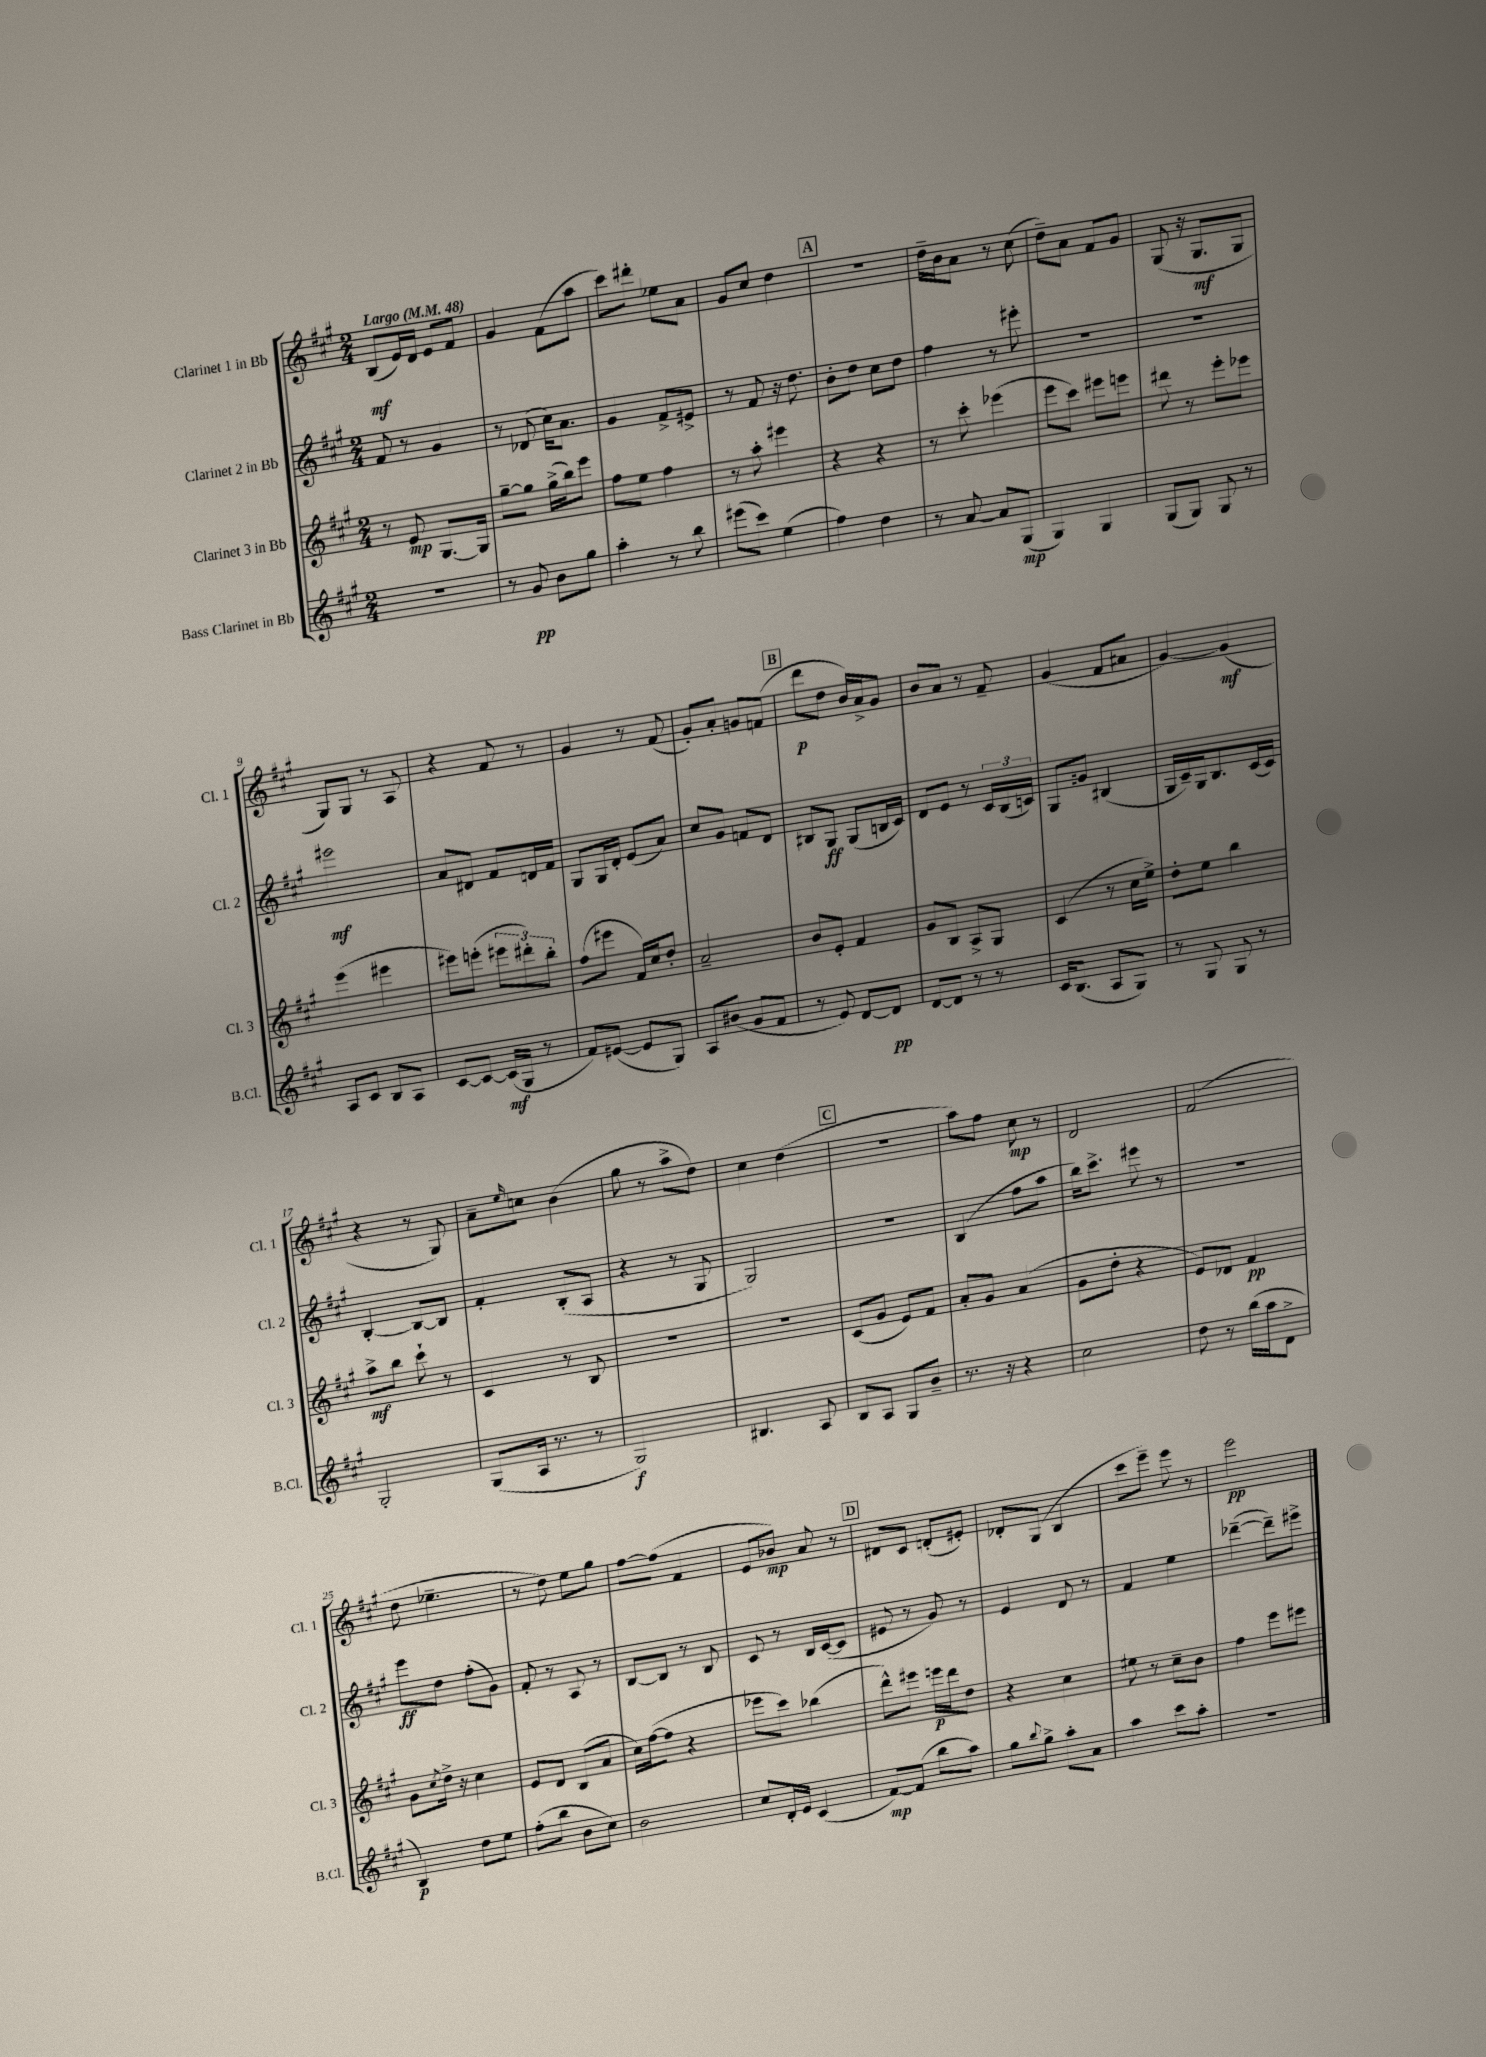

**kern	**kern	**kern	**kern
*staff4	*staff3	*staff2	*staff1
*clefG2	*clefG2	*clefG2	*clefG2
*k[f#c#g#]	*k[f#c#g#]	*k[f#c#g#]	*k[f#c#g#]
*M2/4	*M2/4	*M2/4	*M2/4
*MM48	*MM48	*MM48	*MM48
2r	8r	8f#	(8B
.	8e	8r	16e)
.	.	.	16d
.	[8.G#	4g#	8e
.	.	.	8f#
.	16G#]	.	.
=	=	=	=
8r	[8gg#~	8r	4g#
8g#	8gg#]	(8d-	.
8b	(16gg#^	16cc#)	(8f#
.	16bb)	8.a	.
8gg#	8eee	.	8aa
=	=	=	=
4aa'	8ff#	4g#	8ccc#)
.	8ee	.	8ddd#'
8r	4ff#	8f#^	8ee-
8bb	.	8e#^	8a
=	=	=	=
(8eee#	8r	8r	8g#
8ccc#)	8aa'	8f#	8cc#
(4ee	4eee#	16r	4dd
.	.	8.dd	.
=	=	=	=
4ff#)	4r	8b'	2r
.	.	8dd	.
4dd	4r	8cc#	.
.	.	8dd	.
=	=	=	=
8r	8r	4ff#	16dd~
.	.	.	16b
[8a	8ccc#'	.	8a
8a]	(4eee-	8r	8r
(8G#	.	8eee#'	(8cc#
=	=	=	=
4G#)	8eee	2r	8dd~)
.	8ccc#)	.	8a
4G#	8eee#	.	8f#
.	8eee	.	8g#
=	=	=	=
(8G#	8ddd#	2r	(8G#
8G#)	8r	.	16r
.	.	.	8.G#
8G#	8eee'	.	.
8r	8eee-	.	8G#
=	=	=	=
8A	(4eee	2eee#	8G#)
8c#	.	.	8G#
8B	4eee#	.	8r
8A	.	.	8A
=	=	=	=
[8c#	8eee#)	8a	4r
8c#_	(8eee'	8d#	.
(16c#]	12eee#	8f#	8f#
16G#	.	.	.
.	12ddd#')	.	.
8r	.	16d	8r
.	12bb'	.	.
.	.	16f#	.
=	=	=	=
8f#)	(8ff#	8G#	4g#
([8e#	8eee#	16G#	.
.	.	16d'	.
8e#]	16f#)	(8e	8r
.	16cc#	.	.
8G#)	8dd'	8a)	(8f#
=	=	=	=
8A	2a~	8cc#	8g#')
(8b#	.	8g#	8a'
8g#	.	8f	8g
8f#	.	8d	(8f
=	=	=	=
8r	8b	8B#	8ddd
8e)	8e'	8G#	8dd
[8d	4f#	(8G#	16b)
.	.	.	16a^
8d]	.	16B	8g#
.	.	16c#)	.
=	=	=	=
[8d	8g#	8d	8b
8d]	8B	8e	8a
8r	8A^	8r	8r
8r	8G#	24c#	8f#~
.	.	(24B	.
.	.	24c)	.
=	=	=	=
16c#	(4c#	8G#	(4g#
(8.B	.	.	.
.	.	8g	.
8A	8r	(4B#	8f#
8G#)	16cc#	.	8a#
.	16ee^)	.	.
=	=	=	=
8r	8dd'	16G#	[4g#)
.	.	16c#~)	.
8G#	8ee	16G#	.
.	.	8.B	.
8G#	4bb	.	(4g#]
8r	.	(16c#	.
.	.	16c#)	.
=	=	=	=
2G#'	8aa^	[4B'	4r
.	8bb	.	.
.	8ccc#`	8B_	8r
.	8r	8B]	8G#)
=	=	=	=
(8G#	4c#	4f#'	8a~
.	.	.	16qqee
16A	.	.	8cc
8.r	.	.	.
.	8r	(8B'	(4b
8r	8B	8A	.
=	=	=	=
2G#)	2r	4r	8gg#
.	.	.	8r
.	.	8r	8aa^
.	.	8G#	8dd)
=	=	=	=
4.B#	2r	2G#)	4cc#
.	.	.	(4dd
8A	.	.	.
=	=	=	=
8B	(8c#	2r	2r
8A	8g#	.	.
8G#	8e)	.	.
8b~	8f#	.	.
=	=	=	=
8.r	8a'	(4B	8aa)
.	8g#	.	8ff#
16r	.	.	.
4r	(4a	8ff#	8cc#
.	.	8aa	8r
=	=	=	=
2cc#	8g#	16bb)	2d
.	.	8.ccc#^	.
.	8dd'	.	.
.	4r	8eee#	.
.	.	8r	.
=	=	=	=
8dd	8e)	2r	(2f#
8r	8d-	.	.
(16bb	4f#	.	.
16aa	.	.	.
8d^	.	.	.
=	=	=	=
4B)	8g#	8eee	8dd
.	8qcc#	.	.
.	16dd^	8dd	4.ee-~
.	16r	.	.
8dd	4cc#	(8ff#'	.
8ee	.	8g#)	.
=	=	=	=
(8ff#'	8e	8f#'	8r
8bb	8d	8r	8dd)
8b	(8B	8A	8ee
8cc#)	8a	8r	8gg#
=	=	=	=
2b	16cc#)	[8B	[8ff#
.	([16ff#	.	.
.	8ff#]	8B]	(8ff#]
.	4r	8r	4f#
.	.	8B	.
=	=	=	=
8cc#	8eee-	8c#	8e
16d'	8ccc#)	8r	8b-)
16e	.	.	.
(4c#	(4bb-	16B	8a
.	.	([16c#	.
.	.	8c#]	8r
=	=	=	=
[8f#)	8ddd^^)	8e#	8d#
(8f#]	8eee#	8r	8c#
8bb	16eee	8g#)	(8d'
.	16ddd	.	.
8aa)	8dd	8r	8e#')
=	=	=	=
8gg#	4r	4e	8d-'
8qqbb	.	.	.
8gg#^	.	.	(8G#
8aa'	4cc#	8d	4B
8a	.	8r	.
=	=	=	=
4aa	8ee#	4f#	8ccc#
.	8r	.	8eee~)
8ccc#	8cc#~	4ee	8eee
8aa'	8b	.	8r
=	=	=	=
2r	4ff#	([4ddd-~	2eee
.	8eee	8ddd-~])	.
.	8eee#	8eee#^	.
==	==	==	==
*-	*-	*-	*-
